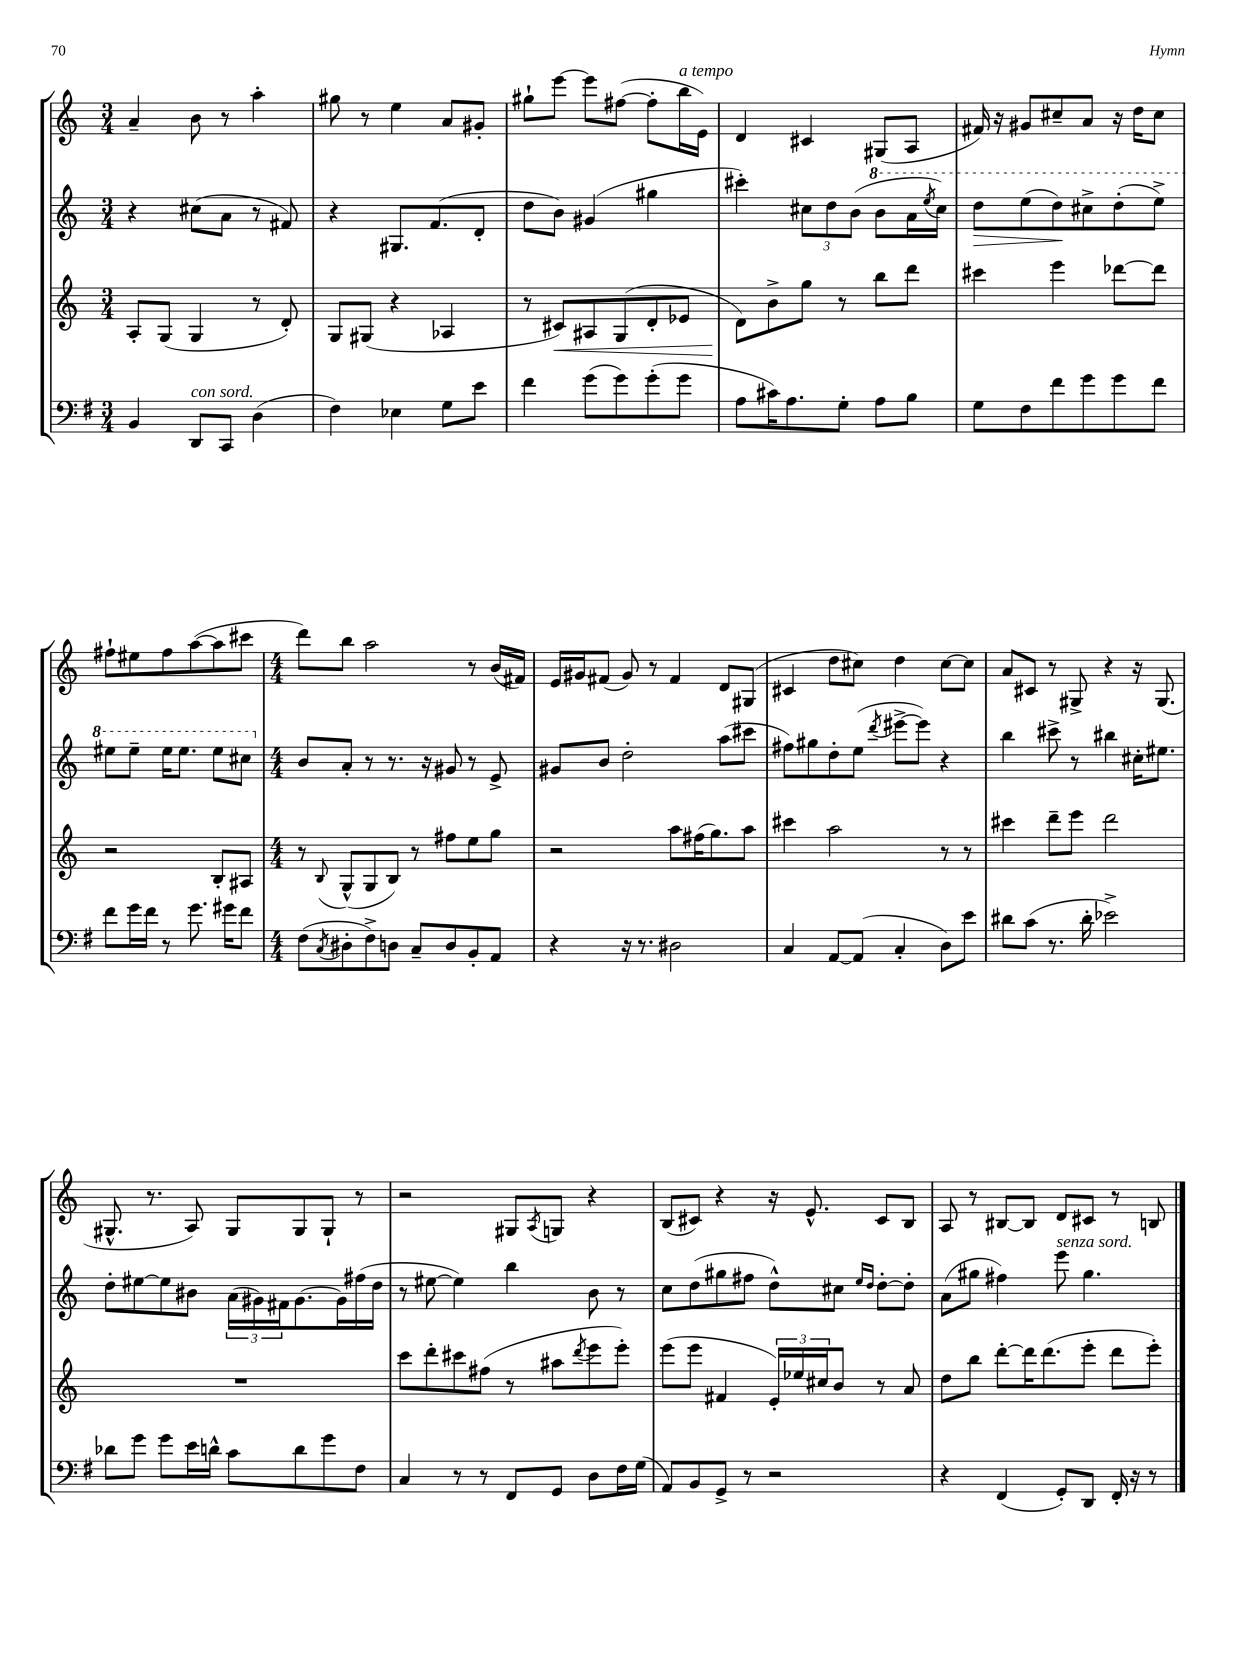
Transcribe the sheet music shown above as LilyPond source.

<<
\new StaffGroup <<
\new Staff = "s0" {
    \clef treble \key c \major \numericTimeSignature \time 3/4
    a'4-- b'8 r8 a''4-. |
    gis''8 r8 e''4 a'8 gis'8-. |
    gis''8-! e'''8~ e'''8 fis''8~( fis''8-. b''16^\markup { \italic "a tempo" } e'16) |
    d'4 cis'4 gis8( a8 |
    fis'16) r16 gis'8 cis''8-- a'8 r16 d''16 cis''8 |
    fis''8-! eis''8 fis''8 a''8~( a''8 cis'''8 |
    \numericTimeSignature \time 4/4 d'''8) b''8 a''2 r8 b'16( fis'16) |
    e'16 gis'16 fis'8( gis'8) r8 fis'4 d'8 gis8( |
    cis'4 d''8 cis''8) d''4 cis''8~ cis''8 |
    a'8 cis'8 r8 gis8-> r4 r16 gis8.( |
    gis8.-^ r8. a8) gis8 gis8 gis8-! r8 |
    r2 gis8 \acciaccatura { a8 } g8 r4 |
    b8( cis'8) r4 r16 e'8.-^ cis'8 b8 |
    a8 r8 bis8~ bis8 d'8 cis'8 r8 b8 \bar "|." |
}
\new Staff = "s1" {
    \clef treble \key c \major \numericTimeSignature \time 3/4
    r4 cis''8( a'8 r8 fis'8) |
    r4 gis8. f'8.( d'8-. |
    d''8 b'8) gis'4( gis''4 |
    cis'''4-.) \tuplet 3/2 { cis''8 d''8 b'8( } \ottava #1 b''8 a''16 \acciaccatura { e'''8 } cis'''16) |
    d'''8\> e'''8( d'''8\!) cis'''8-> d'''8-.( e'''8->) |
    eis'''8 eis'''8-- eis'''16 eis'''8. eis'''8 cis'''8 \ottava #0 |
    \numericTimeSignature \time 4/4 b'8 a'8-. r8 r8. r16 gis'8 r8 e'8-> |
    gis'8 b'8 d''2-. a''8( cis'''8 |
    fis''8) gis''8 d''8-. e''8( \acciaccatura { d'''8 } eis'''8~-> eis'''8) r4 |
    b''4 cis'''8-> r8 bis''4 cis''16-. eis''8. |
    d''8-. eis''8~ eis''8 bis'8 \tuplet 3/2 { a'16( gis'16) fis'16 } gis'8.~ gis'16 fis''16( d''16 |
    r8 eis''8~ eis''4) b''4 b'8 r8 |
    c''8 d''8( gis''8 fis''8 d''8-^) cis''8 \grace { e''16 d''16 } d''8~-. d''8-. |
    a'8( gis''8 fis''4) e'''8^\markup { \italic "senza sord." } gis''4. \bar "|." |
}
\new Staff = "s2" {
    \clef treble \key c \major \numericTimeSignature \time 3/4
    a8-. g8( g4 r8 d'8-.) |
    g8 gis8( r4 aes4 |
    r8 cis'8\<) ais8 g8( d'8-. ees'8 |
    d'8\!) b'8-> g''8 r8 b''8 d'''8 |
    cis'''4 e'''4 des'''8~ des'''8 |
    r2 b8-. ais8 |
    \numericTimeSignature \time 4/4 r8 \appoggiatura { b8 } g8-^( g8 b8) r8 fis''8 e''8 g''8 |
    r2 a''8 fis''16( g''8.) a''8 |
    cis'''4 a''2 r8 r8 |
    cis'''4 d'''8-- e'''8 d'''2 |
    R1 |
    c'''8 d'''8-. cis'''8 fis''8( r8 ais''8 \acciaccatura { d'''8 } e'''8 e'''8-.) |
    e'''8( e'''8 fis'4 \tuplet 3/2 { e'16-.) ees''16 cis''16 } b'8 r8 a'8 |
    d''8 b''8 d'''8~-. d'''16 d'''8.( e'''8-. d'''8 e'''8-.) \bar "|." |
}
\new Staff = "s3" {
    \clef bass \key g \major \numericTimeSignature \time 3/4
    b,4 d,8^\markup { \italic "con sord." } c,8 d4( |
    fis4) ees4 g8 e'8 |
    fis'4 g'8( g'8) g'8-.( g'8 |
    a8 cis'16) a8. g8-. a8 b8 |
    g8 fis8 fis'8 g'8 g'8 fis'8 |
    fis'8 g'16 fis'16 r8 g'8. gis'16 fis'8 |
    \numericTimeSignature \time 4/4 fis8( \acciaccatura { c8 } dis8-. fis8->) d8 c8-- d8 b,8-. a,8 |
    r4 r16 r8. dis2 |
    c4 a,8~ a,8( c4-. d8) e'8 |
    dis'8 c'8( r8. dis'16-. ees'2->) |
    des'8 g'8 g'8 e'16 d'16-^ c'8 d'8 g'8 fis8 |
    c4 r8 r8 fis,8 g,8 d8 fis16 g16( |
    a,8) b,8 g,8-> r8 r2 |
    r4 fis,4( g,8-.) d,8 fis,16-. r16 r8 \bar "|." |
}
>>
>>
\layout { \context { \Score \remove "Bar_number_engraver" } }
